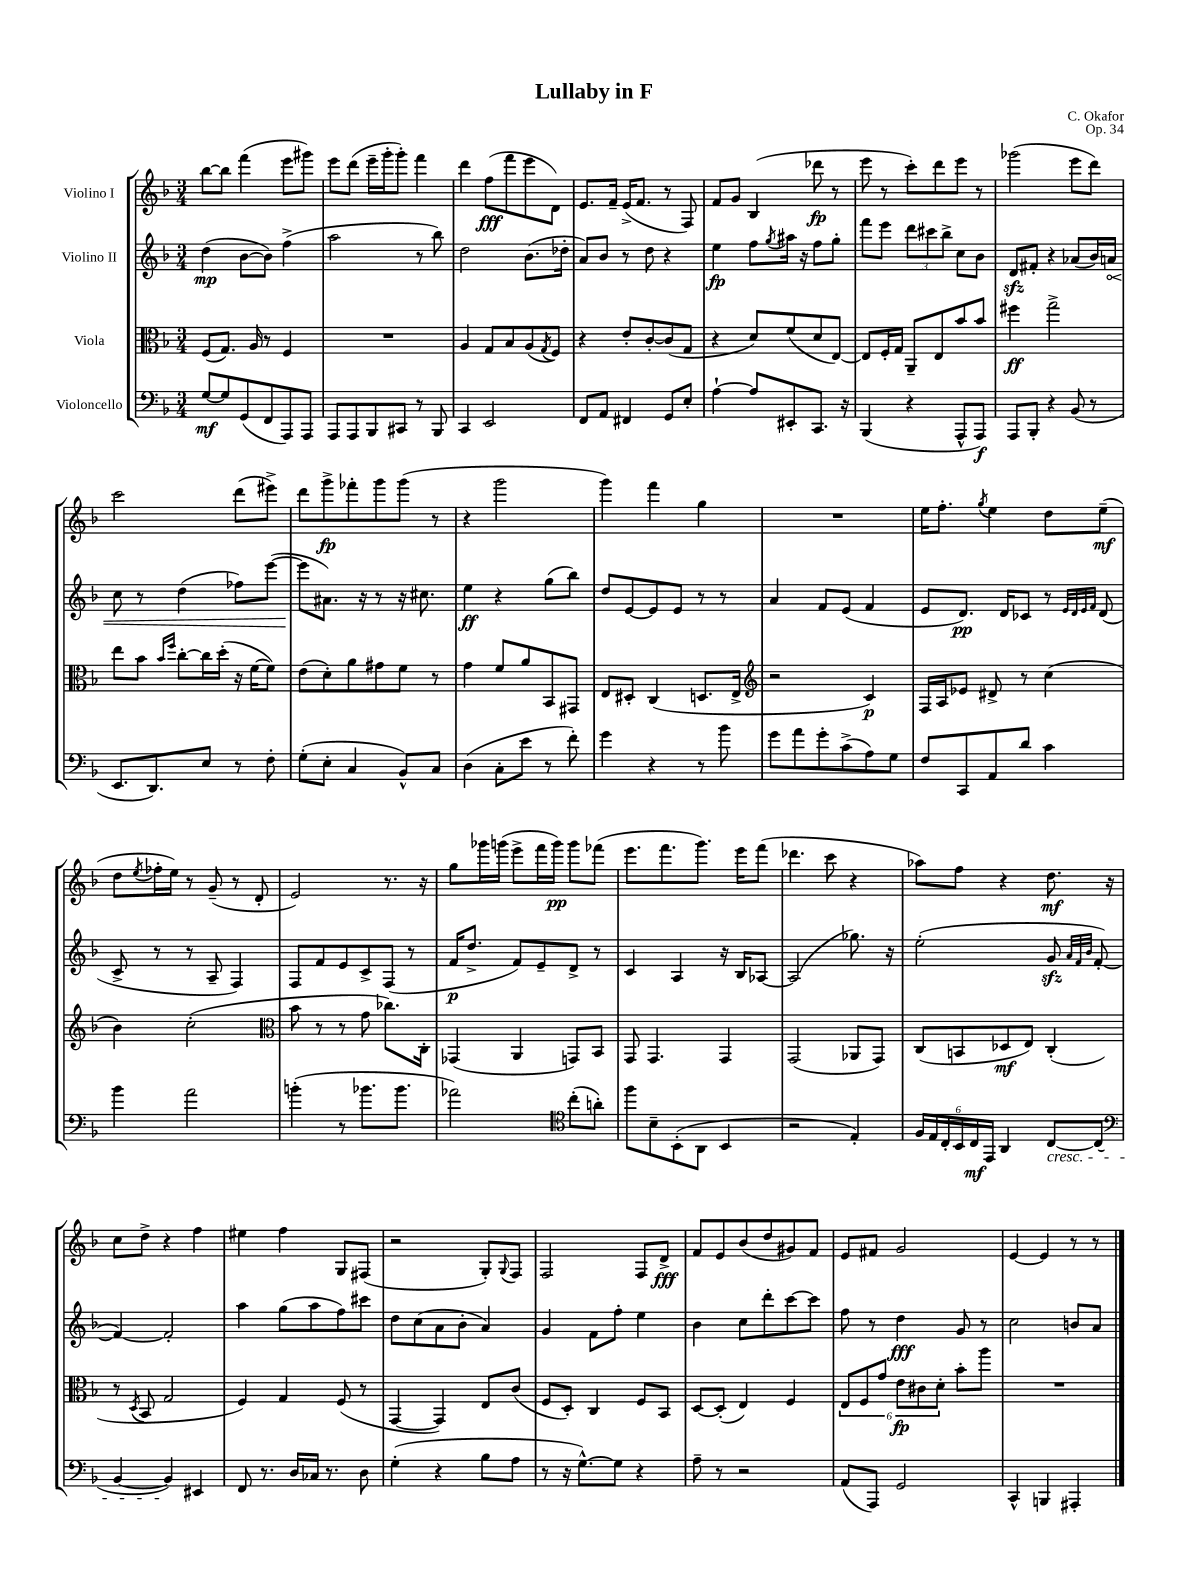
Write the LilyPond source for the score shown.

\header { title = "Lullaby in F" composer = "C. Okafor" opus = "Op. 34" }
<<
\new StaffGroup <<
\new Staff = "s0" \with { instrumentName = "Violino I" } {
    \clef treble \key f \major \numericTimeSignature \time 3/4
    bes''8~ bes''8 f'''4( e'''8 gis'''8) |
    e'''8 d'''8( e'''16-- g'''16-. g'''8-.) f'''4 |
    d'''4 f''8\fff( f'''8 e'''8 d'8) |
    e'8. f'16-- e'16->( f'8. r8 f8) |
    f'8 g'8 bes4( des'''8\fp r8 |
    e'''8 r8 c'''8-.) d'''8 e'''8 r8 |
    ges'''2( e'''8 d'''8) |
    c'''2 d'''8( eis'''8->) |
    d'''8 g'''8->\fp fes'''8-. g'''8 g'''8( r8 |
    r4 g'''2 |
    g'''4) f'''4 g''4 |
    R2. |
    e''16 f''8.-. \acciaccatura { g''8 } e''4 d''8 e''8--\mf( |
    d''8 \acciaccatura { e''8 } fes''16-. e''16) r8 g'8--( r8 d'8-. |
    e'2) r8. r16 |
    g''8 ges'''16 g'''16( e'''8-> f'''16 g'''16\pp) g'''8 fes'''8( |
    e'''8. f'''8. g'''8.) e'''16 f'''8( |
    des'''4. c'''8 r4 |
    aes''8) f''8 r4 d''8.\mf r16 |
    c''8 d''8-> r4 f''4 |
    eis''4 f''4 g8 fis8( |
    r2 g8-.) \appoggiatura { g8 } f8 |
    f2 f8 d'8->\fff |
    f'8 e'8 bes'8( d''8 gis'8) f'8 |
    e'8 fis'8 g'2 |
    e'4~ e'4 r8 r8 \bar "|." |
}
\new Staff = "s1" \with { instrumentName = "Violino II" } {
    \clef treble \key f \major \numericTimeSignature \time 3/4
    d''4\mp( bes'8~ bes'8) f''4->( |
    a''2 r8 bes''8) |
    d''2 bes'8.( des''16-. |
    a'8) bes'8 r8 d''8 r4 |
    e''4\fp f''8 \acciaccatura { g''8 } ais''16 r16 f''8 g''8-. |
    f'''8 e'''8 \tuplet 3/2 { d'''8 cis'''8 bes''8-> } c''8 bes'8 |
    d'8\sfz fis'8-. r4 aes'8( bes'16) \once \override Hairpin.circled-tip = ##t a'16\< |
    c''8 r8 d''4( fes''8) e'''8~( |
    e'''8\! ais'8.) r16 r8 r16 cis''8. |
    e''4\ff r4 g''8( bes''8) |
    d''8 e'8~ e'8 e'8 r8 r8 |
    a'4 f'8 e'8( f'4 |
    e'8 d'8.\pp) d'16 ces'8 r8 \grace { e'32 d'32 e'32 f'32 } d'8( |
    c'8-> r8 r8 a8-- f4) |
    f8 f'8 e'8 c'8-> f8( r8 |
    f'16\p d''8.-> f'8) e'8-- d'8-> r8 |
    c'4 a4 r16 bes16 aes8~ |
    aes2( ges''8.) r16 |
    e''2-.( g'8\sfz \grace { a'32 f'32 bes'32 } f'8~-. |
    f'4~) f'2-. |
    a''4 g''8( a''8 f''8) cis'''8 |
    d''8 c''8( a'8 bes'8-. a'4) |
    g'4 f'8 f''8-. e''4 |
    bes'4 c''8 d'''8-. c'''8~ c'''8 |
    f''8 r8 d''4\fff g'8 r8 |
    c''2 b'8 a'8 \bar "|." |
}
\new Staff = "s2" \with { instrumentName = "Viola" } {
    \clef alto \key f \major \numericTimeSignature \time 3/4
    f8( g8.) a16 r8 f4 |
    R2. |
    a4 g8 bes8 a8( \acciaccatura { g8 } f8) |
    r4 e'8-. c'8~-. c'8( g8 |
    r4 d'8) f'8( d'8 e8~) |
    e8 f16-. g16 a,8-- e8 bes'8 bes'8 |
    fis''4\ff g''2-> |
    e''8 bes'8 \grace { bes'16 f''16 } c''8~-. c''16 d''16-.( r16 f'16~ f'8) |
    e'8( d'8-.) a'8 gis'8 f'8 r8 |
    g'4 f'8 a'8 bes,8 gis,8 |
    e8 dis8-. c4( d8. e16-> |
    \clef treble r2 c'4\p) |
    f16 a16 ees'8 dis'8-> r8 c''4( |
    bes'4) c''2-.( |
    \clef alto bes'8 r8 r8 g'8 ces''8.) c16-. |
    ges,4( a,4 g,8) bes,8 |
    g,8 g,4. g,4 |
    g,2( aes,8 g,8) |
    c8( b,8 des8\mf e8) c4-.( |
    r8 \acciaccatura { d8 } bes,8 g2 |
    f4) g4 f8( r8 |
    g,4~ g,4) e8 c'8( |
    f8 d8-.) c4 f8 bes,8 |
    d8~ d8-.( e4) f4 |
    \tuplet 6/4 { e8 f8 g'8 e'8\fp cis'8 d'8-. } bes'8-. a''8 |
    R2. \bar "|." |
}
\new Staff = "s3" \with { instrumentName = "Violoncello" } {
    \clef bass \key f \major \numericTimeSignature \time 3/4
    g8~\mf g8 g,8( f,8 a,,8) a,,8 |
    a,,8 a,,8 bes,,8 cis,8 r8 bes,,8 |
    c,4 e,2 |
    f,8 a,8 fis,4 g,8 e8-. |
    a4~-! a8 eis,8-. c,8. r16 |
    bes,,4( r4 a,,8-^ a,,8\f) |
    a,,8 bes,,8-. r4 bes,8( r8 |
    e,8. d,8.) e8 r8 f8-. |
    g8-.( e8-. c4 bes,8-^) c8 |
    d4( c8-. e'8 r8 f'8-.) |
    g'4 r4 r8 bes'8 |
    g'8 a'8 g'8-. c'8->( a8) g8 |
    f8 c,8 a,8 d'8 c'4 |
    bes'4 a'2 |
    b'4-.( r8 bes'8. bes'8. |
    aes'2) \clef tenor c''8-.( a'8-.) |
    f''8 bes8-- bes,8-.( a,8 bes,4 |
    r2 e4-.) |
    \tuplet 6/4 { f16 e16 c16-. bes,16 c16\mf e,16 } a,4 c8~\cresc c8( |
    \clef bass bes,4~ bes,4\!) eis,4 |
    f,8 r8. d16 ces16 r8. d8 |
    g4-.( r4 bes8 a8 |
    r8 r16 g8.~-^) g8 r4 |
    a8-- r8 r2 |
    a,8( a,,8) g,2 |
    c,4-^ b,,4 ais,,4-. \bar "|." |
}
>>
>>
\layout { \context { \Score \remove "Bar_number_engraver" } }
